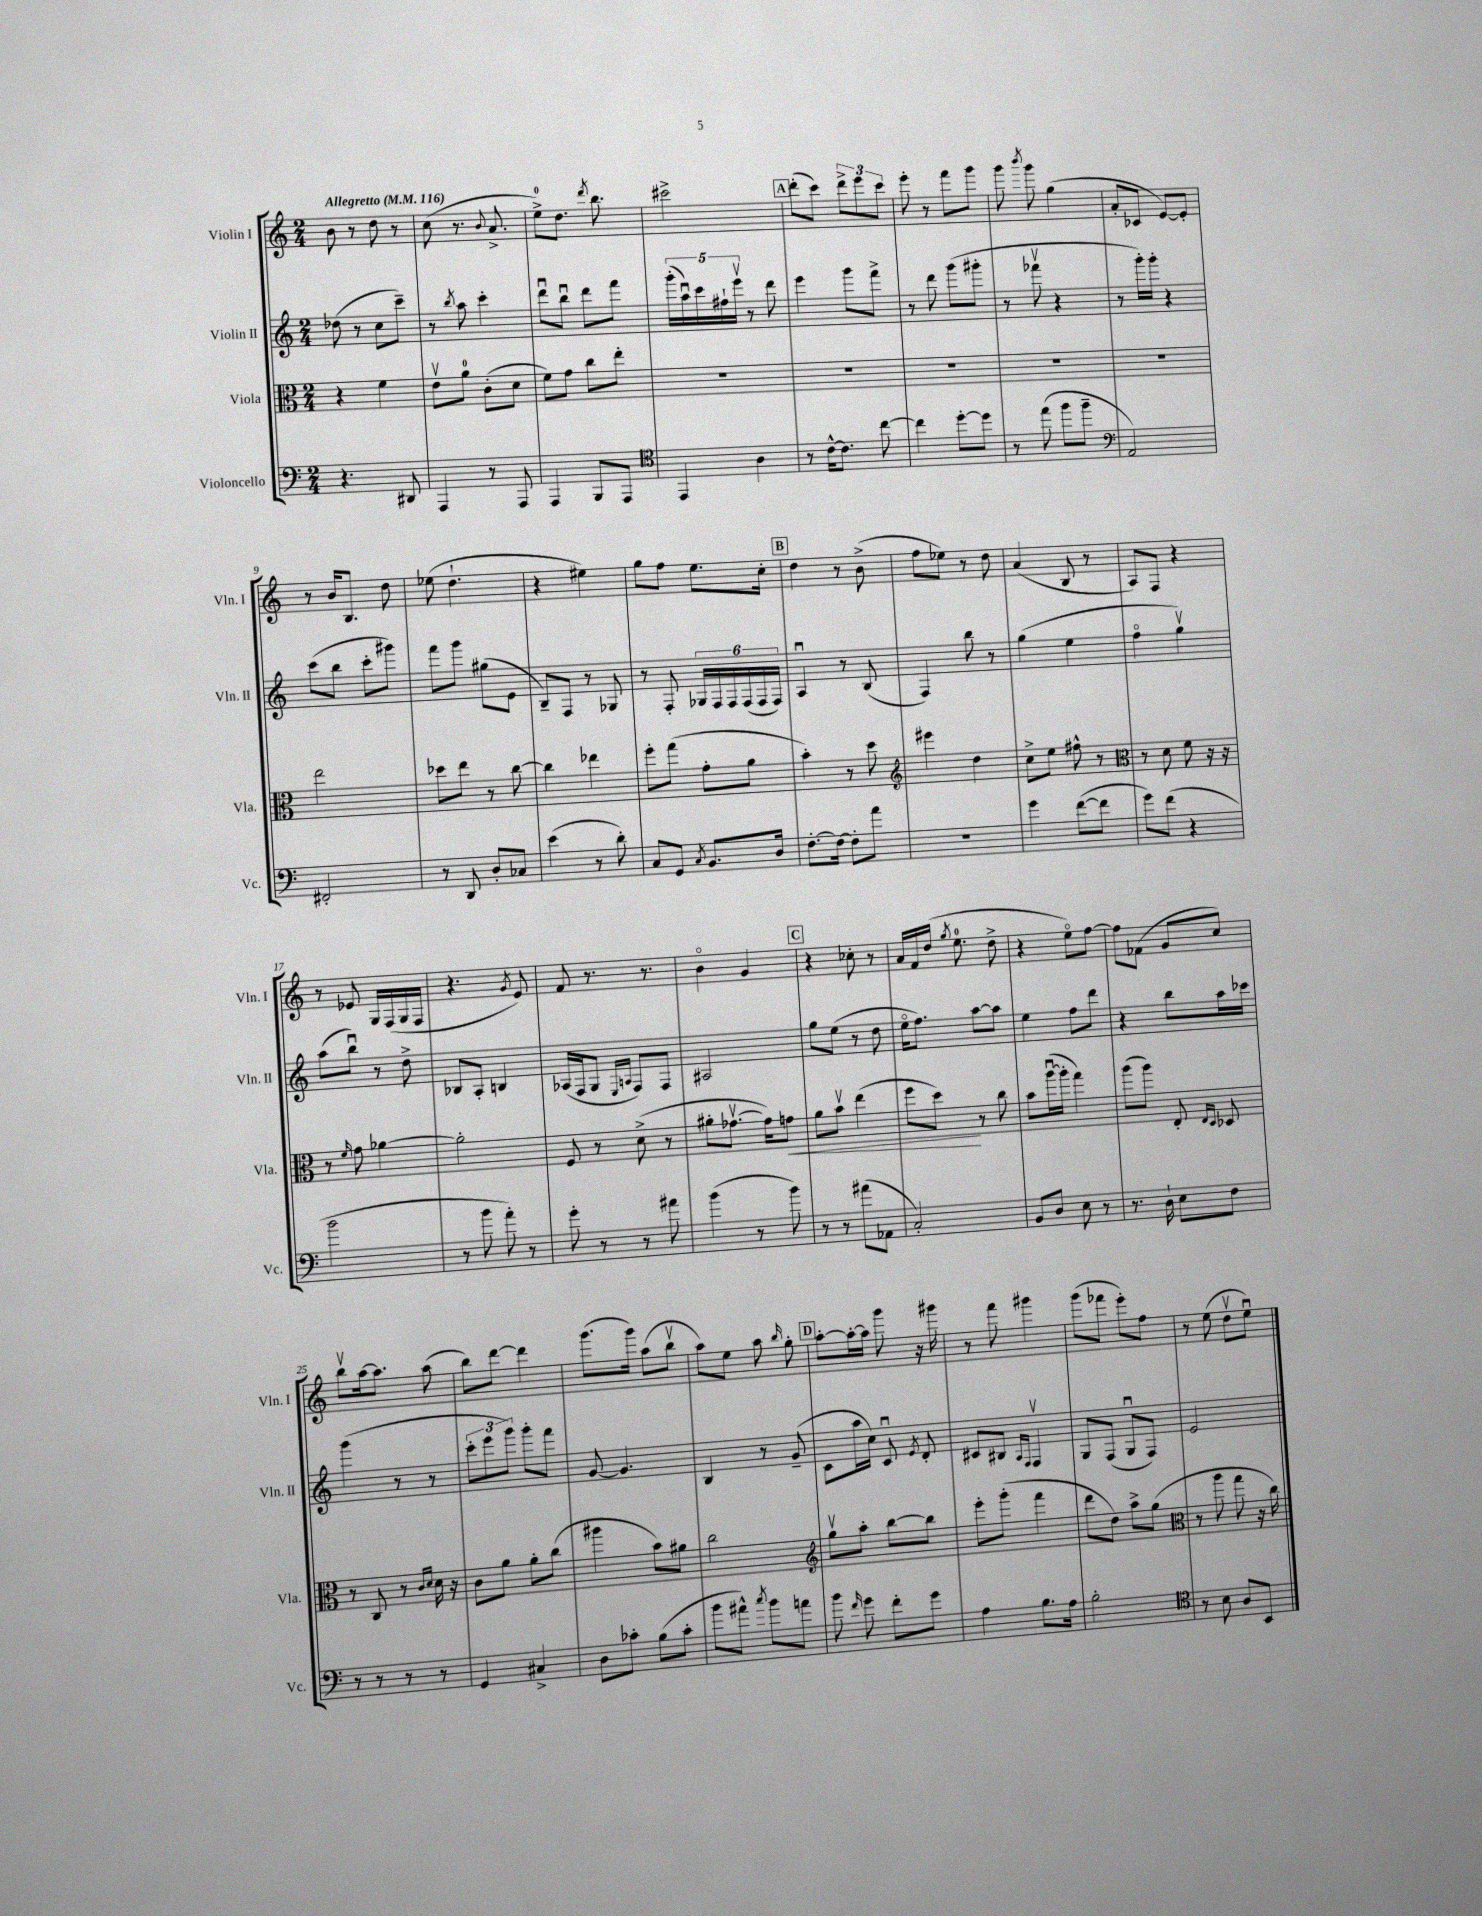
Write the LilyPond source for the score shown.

<<
\new StaffGroup <<
\new Staff = "s0" \with { instrumentName = "Violin I" shortInstrumentName = "Vln. I" } {
    \clef treble \key c \major \numericTimeSignature \time 2/4 \tempo "Allegretto" 4 = 116
    \autoBeamOff b'8 r8 d''8 r8 |
    c''8( r8. \appoggiatura { b'8 } a'8.-> |
    e''8[-0->) d''8.] \acciaccatura { d'''8 } b''8. |
    cis'''2-> |
    \mark \markup { \box "A" } d'''8[-.( c'''8]) \tuplet 3/2 { d'''8[-> e'''8 c'''8] } |
    e'''8-. r8 f'''8[ g'''8] |
    g'''8 \acciaccatura { b'''8 } g'''8 g''4( |
    a'8[-. ces'8] e'8[~) e'8]-. |
    r8 b'16[ b8.] d''8 |
    ees''8( d''4.-! |
    r4 eis''4) |
    g''8[ f''8] e''8.[ c''16]-. |
    \mark \markup { \box "B" } d''4 r8 b'8->( |
    f''8[ ees''8]) r8 d''8 |
    a'4( b8 r8 |
    a8[) f8] r4 |
    r8 ees'8 g16[ f16( g16 f16] |
    r4. \acciaccatura { g'8 } e'8) |
    f'8 r8. r8. |
    b'4\flageolet g'4 |
    \mark \markup { \box "C" } r4 ces''8-. r8 |
    a'16[ f'16 d''16]( \acciaccatura { g''8 } e''8.-0 d''8-> |
    r4 e''8[\flageolet) f''8]~ |
    f''8[ fes'8]( g'8[ c''8]) |
    b''8[\upbow a''16~ a''8.] a''8( |
    b''8[) d'''8]~ d'''4 |
    g'''8.[( g'''16]) a''8[( b''8]\upbow |
    a''8[) e''8] a''8 \grace { b''16 } g''8-. |
    \mark \markup { \box "D" } a''8[~-. a''16~-. a''16] g'''8 r16 gis'''16 |
    r8 f'''8 gis'''4 |
    g'''8[( fes'''8] e'''8[-.) f''8] |
    r8 e''8( d''8[\upbow e''8]\downbow) \bar "|." |
}
\new Staff = "s1" \with { instrumentName = "Violin II" shortInstrumentName = "Vln. II" } {
    \clef treble \key c \major \numericTimeSignature \time 2/4
    \autoBeamOff des''8( r8 c''8[ c'''8]--) |
    r8 \acciaccatura { b''8 } a''8 c'''4-. |
    d'''8[\downbow b''8]\downbow d'''8[ f'''8] |
    \tuplet 5/4 { g'''16[-.( a''16\downbow) c'''16 fis''16-! e'''16]\upbow } r8 d'''8 |
    \mark \markup { \box "A" } e'''4 g'''8[ f'''8]-> |
    r8 d'''8 g'''8[( gis'''8]-. |
    r8 fes'''8\upbow r4 |
    r8 g'''16[-.) g'''16]-. r4 |
    c'''8[( b''8] c'''8[-. gis'''8]) |
    f'''8[ g'''8] gis''8[( e'8] |
    b8[--) f8] r8 ges8 |
    r8 f8-. \tuplet 6/4 { ges16[ f16 f16 f16( f16 f16]) } |
    \mark \markup { \box "B" } a4\downbow r8 b8( |
    f4) b''8 r8 |
    g''4( e''4 |
    f''4\flageolet g''4\upbow) |
    a''8[( b''8]\downbow) r8 d''8-> |
    bes8[ a8]-. b4 |
    aes16[( f16 g8] \grace { e16[ a16] } f8[) f8] |
    ais2 |
    \mark \markup { \box "C" } g''8[ e''8]( r8 d''8 |
    e''16[\flageolet f''8.]) a''8[~ a''8] |
    e''4 f''8[ d'''8] |
    r4 b''8[ a''16 ces'''16] |
    g'''4( r8 r8 |
    \tuplet 3/2 { c'''8[-. e'''8 g'''8]) } g'''8[-. f'''8] |
    g'8~ g'4. |
    b4 r8 g'8--( |
    \mark \markup { \box "D" } c'8[ a''16 c''16]) c'8\downbow \acciaccatura { e'8 } d'8-. |
    cis'8[ bis8] \grace { a16[ f16] } f4\upbow |
    g8[ f8]( g8[\downbow f8]) |
    e'2 \bar "|." |
}
\new Staff = "s2" \with { instrumentName = "Viola" shortInstrumentName = "Vla." } {
    \clef alto \key c \major \numericTimeSignature \time 2/4
    \autoBeamOff r4 f'4 |
    e'8[\upbow a'8]-0 c'8[-.( d'8] |
    f'8[) g'8] c''8[ e''8]-. |
    R2 |
    \mark \markup { \box "A" } R2 |
    R2 |
    R2 |
    R2 |
    e''2 |
    des''8[ e''8] r8 c''8~ |
    c''4 ees''4 |
    f''8[-. g''8]( g'8[-. a'8] |
    \mark \markup { \box "B" } b'4-.) r8 d''8 |
    \clef treble eis'''4 d''4 |
    c''8[-> e''8] fis''8-^ r8 |
    \clef alto r8 d'8 f'8 r16 r16 |
    r8 \grace { f'16 } g'8 aes'4~ |
    aes'2-. |
    f8 r8 d'8->( r8 |
    ais'8[-. ges'8.]~\upbow ges'16[) g'8]\< |
    \mark \markup { \box "C" } a'8[ b'8]\upbow e''4( |
    f''8[ d''8]\!) r8 c''8 |
    b'8[ a''16~\downbow( a''16]-. g''4) |
    a''8[( a''8]) e8-. \grace { e16[ d16] } des8 |
    r8 c8 r8 \grace { c'16[ d'16] } d'16 r16 |
    c'8[ a'8] a'8[-. c''8]( |
    ais''4 b'8[) ais'8] |
    c''2 |
    \mark \markup { \box "D" } \clef treble g''8[\upbow a''8]-. b''8[~ b''8] |
    e'''8[-. g'''8]-.( f'''4 |
    d'''8[ d''8]) a''8[-> g''8]( |
    \clef alto r8 a''8 g''8 r16 c''16) \bar "|." |
}
\new Staff = "s3" \with { instrumentName = "Violoncello" shortInstrumentName = "Vc." } {
    \clef bass \key c \major \numericTimeSignature \time 2/4
    \autoBeamOff r4. dis,8 |
    a,,4 r8 a,,8 |
    a,,4 b,,8[ a,,8] |
    \clef tenor e,4 a4 |
    \mark \markup { \box "A" } r8 c'16[~-^ c'8.] c''8~ |
    c''4 d''8[~-. d''8] |
    r8 e''8( f''8[ f''8]-- |
    \clef bass a,2) |
    fis,2-. |
    r8 d,8 d8[-. ces8] |
    e'4( r8 d'8-.) |
    c8[ g,8] \acciaccatura { c8 } b,8.[ d16] |
    \mark \markup { \box "B" } f8.[~-. f16]~ f8[-. a'8] |
    r2 |
    g'4 f'8[~( f'8] |
    g'8[) f'8]( r4 |
    b'2 |
    r8 b'8 a'8-.) r8 |
    g'8-. r8 r8 ais'8 |
    b'4( r8 b'8) |
    \mark \markup { \box "C" } r8 r8 ais'8[( aes,8] |
    c2-.) |
    b,8[ d8] e8 r8 |
    r8. d16-! e8[ f8] |
    r8 r8 r8 r8 |
    g,4 cis4-> |
    d8[ ces'8]-. b8[( ces'8]-. |
    b'8[ ais'8]-^) \acciaccatura { c''8 } b'8[ a'8] |
    \mark \markup { \box "D" } b'8 \grace { f'16 } g'8 f'8[-. g'8] |
    a4 b8.[ a16] |
    b2-. |
    \clef tenor r8 b8 a8[ b,8] \bar "|." |
}
>>
>>
